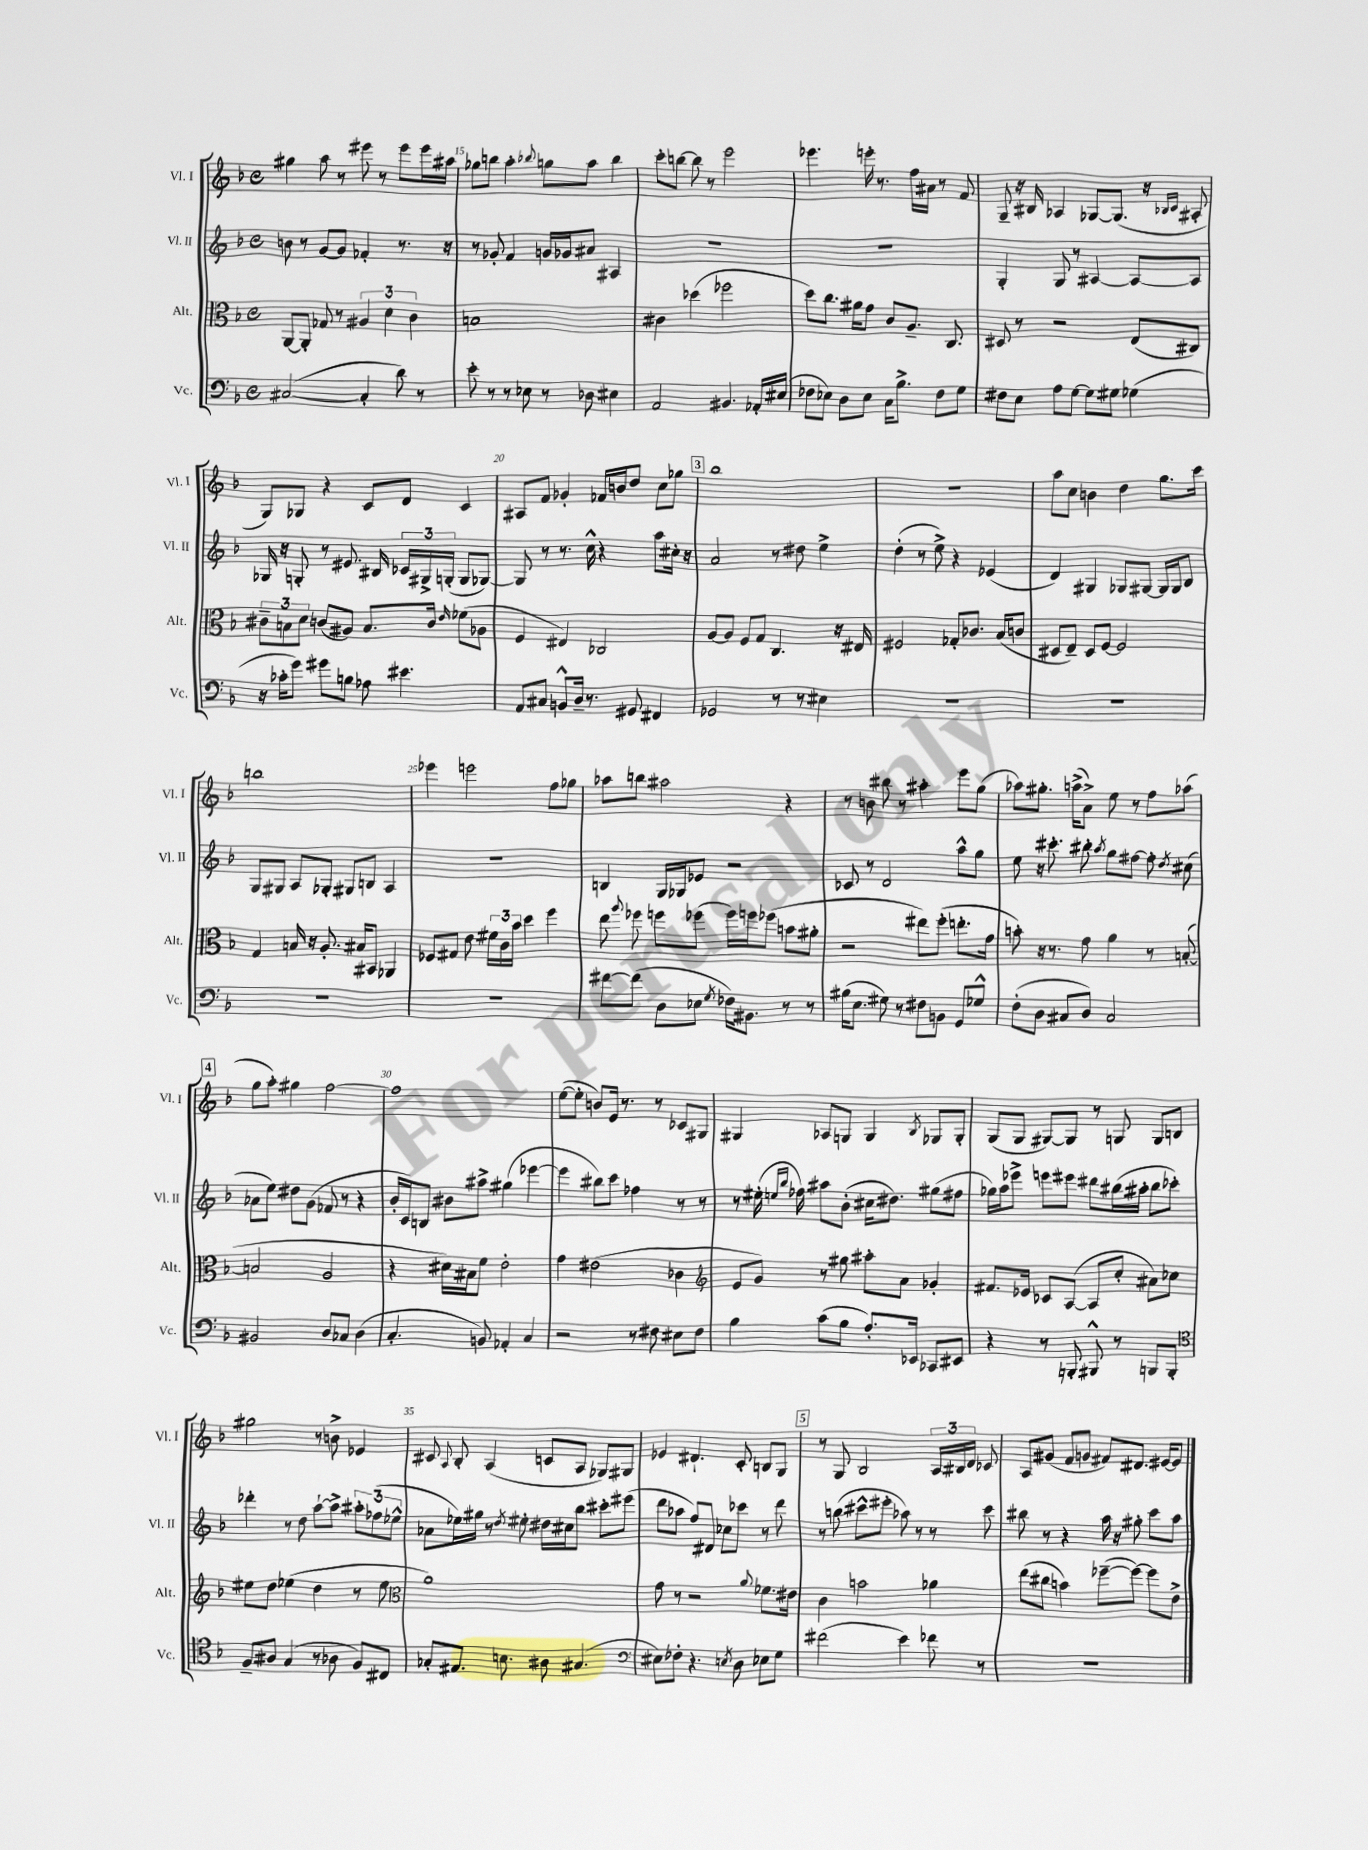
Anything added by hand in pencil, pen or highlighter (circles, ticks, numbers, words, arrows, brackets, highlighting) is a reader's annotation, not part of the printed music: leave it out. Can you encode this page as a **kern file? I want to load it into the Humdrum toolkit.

**kern	**kern	**kern	**kern
*staff4	*staff3	*staff2	*staff1
*clefF4	*clefC3	*clefG2	*clefG2
*k[b-]	*k[b-]	*k[b-]	*k[b-]
*M4/4	*M4/4	*M4/4	*M4/4
*met(c)	*met(c)	*met(c)	*met(c)
([2C#	[8AA	8b	4gg#
.	8AA']	8r	.
.	8G-	[8g	8aa
.	8r	8g]	8r
4C#']	6A#	4f-'	8eee#
.	.	.	8r
.	6d	.	.
8d)	.	8.r	8eee#
.	6c	.	.
8r	.	.	16eee#
.	.	16r	16aa#
=	=	=	=
8e'	1B	8r	8gg-
8r	.	8g-'	8bb
8r	.	4f	4aa'
8E-	.	.	.
.	.	.	8qqbb-
8r	.	16g	8gg
.	.	16g-	.
8D-	.	8a#	8aa
4E#	.	4A#	4bb-
=	=	=	=
2AA	4c#	1r	8ccc'
.	.	.	[8bb
.	(4dd-	.	8bb]
.	.	.	8r
4.BB#	2ff-	.	2eee
16AA-'	.	.	.
(16E#	.	.	.
=	=	=	=
8F-	8dd)	1r	4.eee-
8E-)	8.cc	.	.
8D	.	.	.
.	16a#	.	.
8E-	8g	.	16eee'
.	.	.	8.r
16C	8c	.	.
8.B-^	.	.	.
.	8.A~	.	16ff
.	.	.	16a#
8F-	.	.	8r
.	8.C	.	.
8G	.	.	8f
=	=	=	=
8F#	8D#	4G'	8G~
8E	8r	.	16r
.	.	.	16B#
8A	2r	8G	4A-
[8G	.	8r	.
8G]	.	[4A#	[8G-
8G#	.	.	(8.G-]
(4G-	(8E	8A#_	.
.	.	.	16r
.	.	.	16qqB-
.	.	.	16qqc
.	8C#)	8A#]	8A#'
=	=	=	=
16r	12c#~	16G-	8G)
16c-'	.	16r	.
.	12B	.	.
8g)	.	8G'	8G-
.	12d	.	.
8g#	(8c	8r	4r
8B	8A#)	8.e#	.
8A-	8.B	.	8c
.	.	16B#	.
4.e#	.	24c-	8d
.	.	24G#^	.
.	16c	.	.
.	.	(24G'	.
.	16qqe	.	.
.	(8f-	8G	4c
.	8A-	[8G-)	.
=	=	=	=
8AA	4F	8G-]	8A#
8C#	.	8r	8f
8BB^^	4E#)	8.r	4g-'
16D~	.	.	.
8.r	.	16cc^^	.
.	2C-	4r	16f-
.	.	.	16b
8GG#	.	.	8dd
4FF#	.	8aa	8cc
.	.	16cc#'	8gg-
.	.	16r	.
=	=	=	=
2GG-	[8A	2a	1bb-
.	8A]	.	.
.	8F	.	.
.	8G	.	.
8r	4.C	8r	.
8r	.	8dd#	.
4E#	.	4ee^	.
.	16r	.	.
.	16E#	.	.
=	=	=	=
1r	2F#	(4dd'	1r
.	.	8r	.
.	.	8ee^)	.
.	8G-'	4r	.
.	8.c-	.	.
.	.	(4e-	.
.	(16B-	.	.
.	8c	.	.
=	=	=	=
1r	8D#	4d)	8aa
.	8E~)	.	8cc
.	8D#	4G#	4b
.	[8F	.	.
.	2F]	8G-	4dd
.	.	[8G#	.
.	.	16G#]	8.gg
.	.	16G#	.
.	.	8B-	.
.	.	.	16ccc
=	=	=	=
1r	4G	8G	1bb
.	.	8G#	.
.	16B	8A	.
.	16r	.	.
.	8.A'	8G-'	.
.	.	8G#	.
.	16B#	.	.
.	8BB#	8B	.
.	4AA-	4A	.
=	=	=	=
1r	8F-	1r	4eee-
.	8G#	.	.
.	8e	.	2eee
.	24f#	.	.
.	24c	.	.
.	24b-	.	.
.	4dd	.	.
.	4ff	.	8ff
.	.	.	8gg-
=	=	=	=
[8f#	8ee	4B	8aa-
.	8qqaa	.	.
(8f#]	8ff-	.	8bb
8D	8ff	16G	2aa#
.	.	16G-	.
8E-	(8ff-	8e-	.
8qG	.	.	.
16F-)	16ff-)	2r	.
8.BB#	16ff	.	.
.	(8ff-	.	.
8r	8b	.	4r
8r	8a#'	.	.
=	=	=	=
(16B#	2r	8c-	8r
8.E	.	.	.
.	.	8r	8b
8G#)	.	2d	8bb#
8r	.	.	8r
8F#	8ee#)	.	4aa#'
8BB	(8ff'	.	.
8GG	8.ee'	8aa^^	8eee
8G-^^	.	8gg	(8gg
.	16g	.	.
=	=	=	=
(8F'	8b')	8ee	8aa-)
8D	16r	16r	8.gg#'
.	8.r	8.ccc#'	.
8C#	.	.	.
.	.	.	(16aa^
8D)	8g	8bb#'	8a^)
.	.	8qaa	.
2C#	4a	8gg	8ee
.	.	[8ff#	8r
.	8r	8ff#']	8ff
.	.	8qdd	.
.	([8B'	(8cc#	(8aa-
=	=	=	=
2BB#	2B]	8a-	8gg
.	.	8ee)	8aa')
.	.	8dd#	4gg#
.	.	(8g	.
8D	2A	8f-	[2ff
8C-	.	8r	.
(4D	.	4r	.
=	=	=	=
4.C'	4r	16b-'	1ff]
.	.	16c)	.
.	.	8B	.
.	16d#)	8b#	.
.	16B#	.	.
8BB)	8f	8aa#^	.
4AA-'	2e'	(4gg#	.
4C	.	[4eee-	.
=	=	=	=
2r	4g	4eee-]	([8ee
.	.	.	8ee']
.	(2e#	8bb#)	8b)
.	.	8ccc	16e
.	.	.	8.r
8r	.	4ff-	.
8F#	.	.	8r
8E#	4c-	8r	8c-
8F#	.	8r	8G#
=	=	=	=
*	*clefG2	*	*
4B-	8e	8r	4G#
.	8g)	(16ee#'	.
.	.	16qqee	.
.	.	16qqbb-	.
.	.	16ff-)	.
(8c	8r	8aa#	8A-
8B-	8gg#	(8b-'	8G
8.A')	8aa#'	16cc#	4G
.	.	8.dd#)	.
.	8a	.	.
16EE-	.	.	.
.	.	.	8qB-
8CC-	4g-'	(8gg#	8G-
8EE#	.	8ff#	8G-'
=	=	=	=
4r	8.f#	16gg-)	(8G
.	.	16aa	.
.	.	8eee-^	8G
.	16e-	.	.
8r	8c-	8eee	[8G#)
8BBB'	([8A	8eee#	8G#]
8BBB#^^	8A]	8ddd#	8r
8r	8cc'	(16bb#	8G
.	.	16aa#'	.
8BBB	8a#)	8bb#	8G
8BBB'	8cc-	8ccc-')	8B
=	=	=	=
*clefC4	*	*	*
8F~	8ee#	4ddd-'	2gg#
8A#	8dd	.	.
(4G	(4ee-	8r	.
.	.	8dd	.
8r	4dd	[8aa`	8r
8A-	.	8aa^]	8b^
8F)	8r	12aa#'	4e-
.	.	(12ff-	.
8C#	8ee-	.	.
.	.	12ee-^^	.
=	=	=	=
*	*clefC3	*	*
8G-'	1a)	8a-	8c#
.	.	.	8qqA
8.E#	.	16ee-)	8B-'
.	.	16gg#	.
.	.	8r	(4A
8.B	.	.	.
.	.	8qdd	.
.	.	8ee#'	.
8A#	.	16dd#	8c
.	.	16cc#	.
(4.G#	.	8bb-	8A
.	.	8ccc#'	8G-)
.	.	(8eee#	8G#
=	=	=	=
*clefF4	*	*	*
8E#)	8g	8ddd	4e-
8F-'	8r	8aa-	.
4.r	2r	8ff)	4.d#`
.	.	8d#	.
.	.	8cc-	.
8qE	.	.	.
8D	.	8ccc-	8c'
.	8qqa	.	.
8E-	8.f-	8r	8B
8G	.	8ddd	8G
.	16e#	.	.
=	=	=	=
(2f#	4c	8r	8r
.	.	(8bb	8G
.	2b	8ccc#^^	2B-
.	.	8eee#'	.
4e)	.	8aa-)	.
.	.	8r	.
8f-	4a-	8r	24A
.	.	.	24B#
.	.	.	24d
8r	.	8ccc#	8c-
=	=	=	=
1r	(8ee	8bb#	8A
.	8cc#	8r	(8g#
.	4b)	4r	8f
.	.	.	8g
.	([8ff-~	16aa	8f#)
.	.	16r	.
.	8ff-_)	8gg#'	8.d#
.	8ff-]	8ccc	.
.	.	.	[16e#
.	8e^	8aa	8e#]
==	==	==	==
*-	*-	*-	*-
